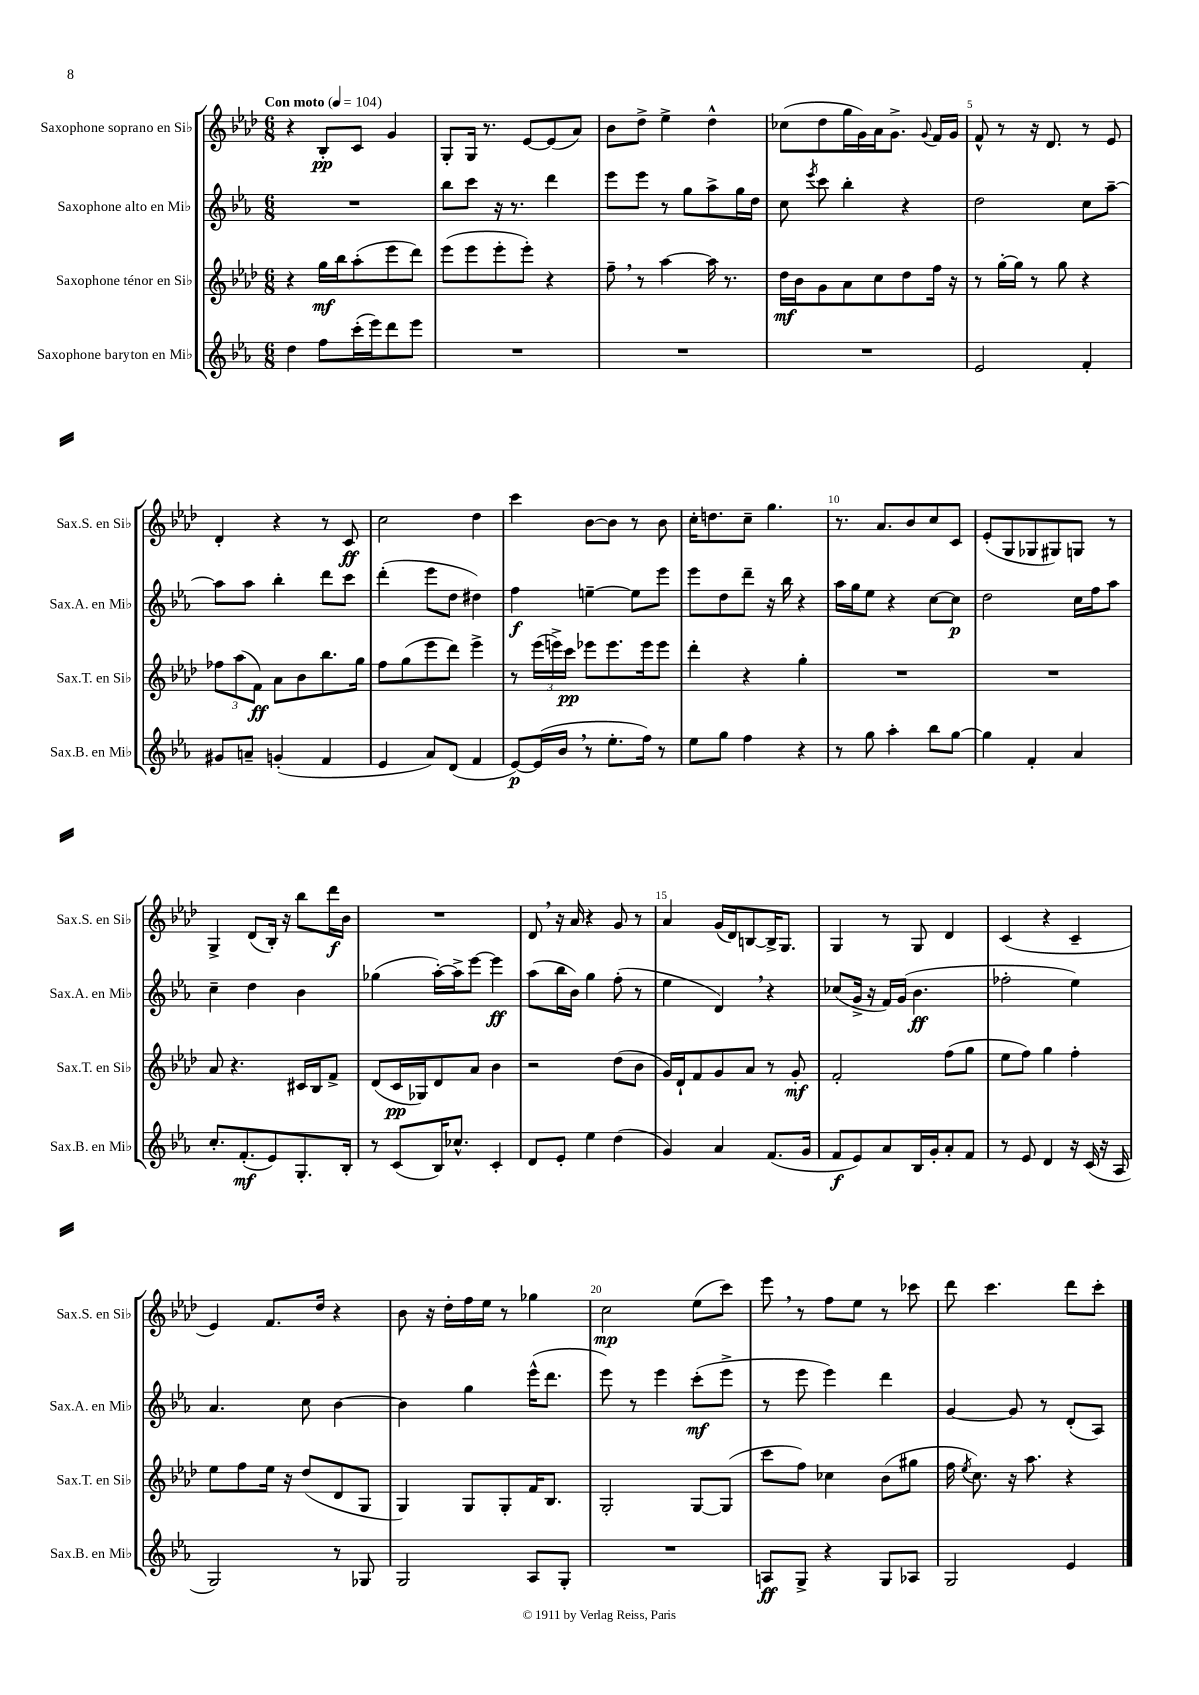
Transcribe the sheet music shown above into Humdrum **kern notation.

**kern	**kern	**kern	**kern
*staff4	*staff3	*staff2	*staff1
*clefG2	*clefG2	*clefG2	*clefG2
*k[b-e-a-]	*k[b-e-a-d-]	*k[b-e-a-]	*k[b-e-a-d-]
*M6/8	*M6/8	*M6/8	*M6/8
*MM104	*MM104	*MM104	*MM104
4dd	4r	2.r	4r
8ff	16gg	.	8B-'
.	16bb-	.	.
(16ccc'	(8aa-'	.	8c
16eee-)	.	.	.
8ddd	8eee-	.	4g
8eee-	8ddd-)	.	.
=	=	=	=
2.r	(8eee-	8bb-	8G'
.	8eee-	8ccc	16G
.	.	.	8.r
.	8eee-'	16r	.
.	.	8.r	.
.	8eee-')	.	[8e-
.	4r	4ddd	(8e-]
.	.	.	8a-)
=	=	=	=
2.r	8ff~	8eee-	8b-
.	8r	8eee-	8dd-^
.	[4aa-	8r	4ee-^
.	.	8gg	.
.	16aa-]	8aa-^	4dd-^^
.	8.r	.	.
.	.	16gg	.
.	.	16dd	.
=	=	=	=
2.r	16dd-	8cc	(8cc-
.	16b-	.	.
.	.	8qeee-	.
.	8g	8ccc	8dd-
.	8a-	4bb-'	16gg
.	.	.	16g)
.	8cc	.	16a-
.	.	.	8.g^
.	8dd-	4r	.
.	.	.	8qqg
.	16ff	.	16f
.	16r	.	16g
=	=	=	=
2e-	8r	2dd	8f^^
.	[16gg'	.	8r
.	16gg]	.	.
.	8r	.	16r
.	.	.	8.d-
.	8gg	.	.
4f'	4r	8cc	8r
.	.	[8aa-~	8e-
=	=	=	=
8g#	12ff-	8aa-]	4d-'
.	(12aa-	.	.
8a~	.	8aa-	.
.	12f)	.	.
(4g'	8a-	4bb-'	4r
.	8b-	.	.
4f	8.bb-	8ddd	8r
.	.	8ccc	8c
.	16gg	.	.
=	=	=	=
4e-	8ff	(4ddd'	2cc
.	(8gg	.	.
8a-)	8eee-	8eee-	.
(8d	8ddd-)	8dd	.
4f	4eee-^	4dd#)	4dd-
=	=	=	=
[8e-)	8r	4ff	4ccc
(16e-]	(24eee-	.	.
.	24eee^)	.	.
16b-	.	.	.
.	24ccc	.	.
8r	8eee-	[4ee~	[8b-
8.ee-'	8.eee-	.	8b-]
.	.	8ee]	8r
16ff)	16eee-	.	.
8r	8eee-	8eee-	8b-
=	=	=	=
8ee-	4ddd-'	8eee-	16cc'
.	.	.	8.dd
8gg	.	8dd	.
4ff	4r	8ddd~	8cc~
.	.	16r	4.gg
.	.	16bb-	.
4r	4gg'	4r	.
=	=	=	=
8r	2.r	16aa-	8.r
.	.	16gg	.
8gg	.	8ee-	.
.	.	.	8.a-
4aa-'	.	4r	.
.	.	.	8b-
8bb-	.	[8cc	8cc
[8gg	.	8cc]	8c
=	=	=	=
4gg]	2.r	2dd	(8e-'
.	.	.	8G
4f'	.	.	8G-
.	.	.	8G#)
4a-	.	16cc	8G
.	.	16ff	.
.	.	8aa-	8r
=	=	=	=
8.cc'	8a-	4cc~	4G^
.	4.r	.	.
(8.f'	.	.	.
.	.	4dd	(8d-
8e-)	.	.	16B-')
.	.	.	16r
8.G'	16c#	4b-	8bb-
.	16B-	.	.
.	8f^	.	16ddd-
16B-'	.	.	16b-
=	=	=	=
8r	(8d-	(4gg-	2.r
(8c	16c	.	.
.	16G-)	.	.
16B-)	8d-	[16aa-')	.
8.cc-^^	.	16aa-^]	.
.	8a-	[8eee-	.
4c'	4b-	4eee-]	.
=	=	=	=
8d	2r	(8aa-	8d-
8e-'	.	16bb-	16r
.	.	16b-)	16a-
4ee-	.	4gg	4r
(4dd	(8dd-	(8ff'	8g
.	8b-	8r	8r
=	=	=	=
4g)	16g)	4ee-	4a-
.	16d-`	.	.
.	8f	.	.
4a-	8g	4d)	(16g
.	.	.	16d-)
.	8a-	.	[8B
(8.f	8r	4r	16B^]
.	.	.	8.G
.	8g'	.	.
16g	.	.	.
=	=	=	=
8f	2f'	(8cc-	4G
8e-)	.	16g^	.
.	.	16r	.
8a-	.	16f)	8r
.	.	(16g	.
16B-	.	4.b-	8G
16g'	.	.	.
8a-'	(8ff	.	4d-
8f	8gg	.	.
=	=	=	=
8r	8ee-	2ff-'	(4c
8e-	8ff)	.	.
4d	4gg	.	4r
16r	4ff'	4ee-)	4c~
(16c	.	.	.
16r	.	.	.
16A-	.	.	.
=	=	=	=
2G)	8ee-	4.a-	4e-)
.	8ff	.	.
.	16ee-	.	8.f
.	16r	.	.
.	(8dd-	8cc	.
.	.	.	16dd-
8r	8d-	[4b-	4r
8G-	8G	.	.
=	=	=	=
2G	4G)	4b-]	8b-
.	.	.	16r
.	.	.	16dd-'
.	8G	4gg	16ff
.	.	.	16ee-
.	8G'	.	8r
8A-	16f	(16eee-^^	4gg-
.	8.B-	8.ddd	.
8G'	.	.	.
=	=	=	=
2.r	2G'	8eee-)	2cc
.	.	8r	.
.	.	4eee-	.
.	[8G	(8ccc'	(8ee-
.	(8G]	8eee-^	8ccc)
=	=	=	=
8A	8ccc	8r	8eee-
8G^	8ff)	8eee-	8r
4r	4cc-	4eee-)	8ff
.	.	.	8ee-
8G	(8b-	4ddd	8r
8A-	8gg#	.	8ccc-
=	=	=	=
2G	16ff	[4g	8ddd-
.	8qee-	.	.
.	8.cc)	.	.
.	.	.	4.ccc
.	16r	8g]	.
.	8.aa-	.	.
.	.	8r	.
4e-	4r	(8d'	8ddd-
.	.	8A-)	8ccc'
==	==	==	==
*-	*-	*-	*-
